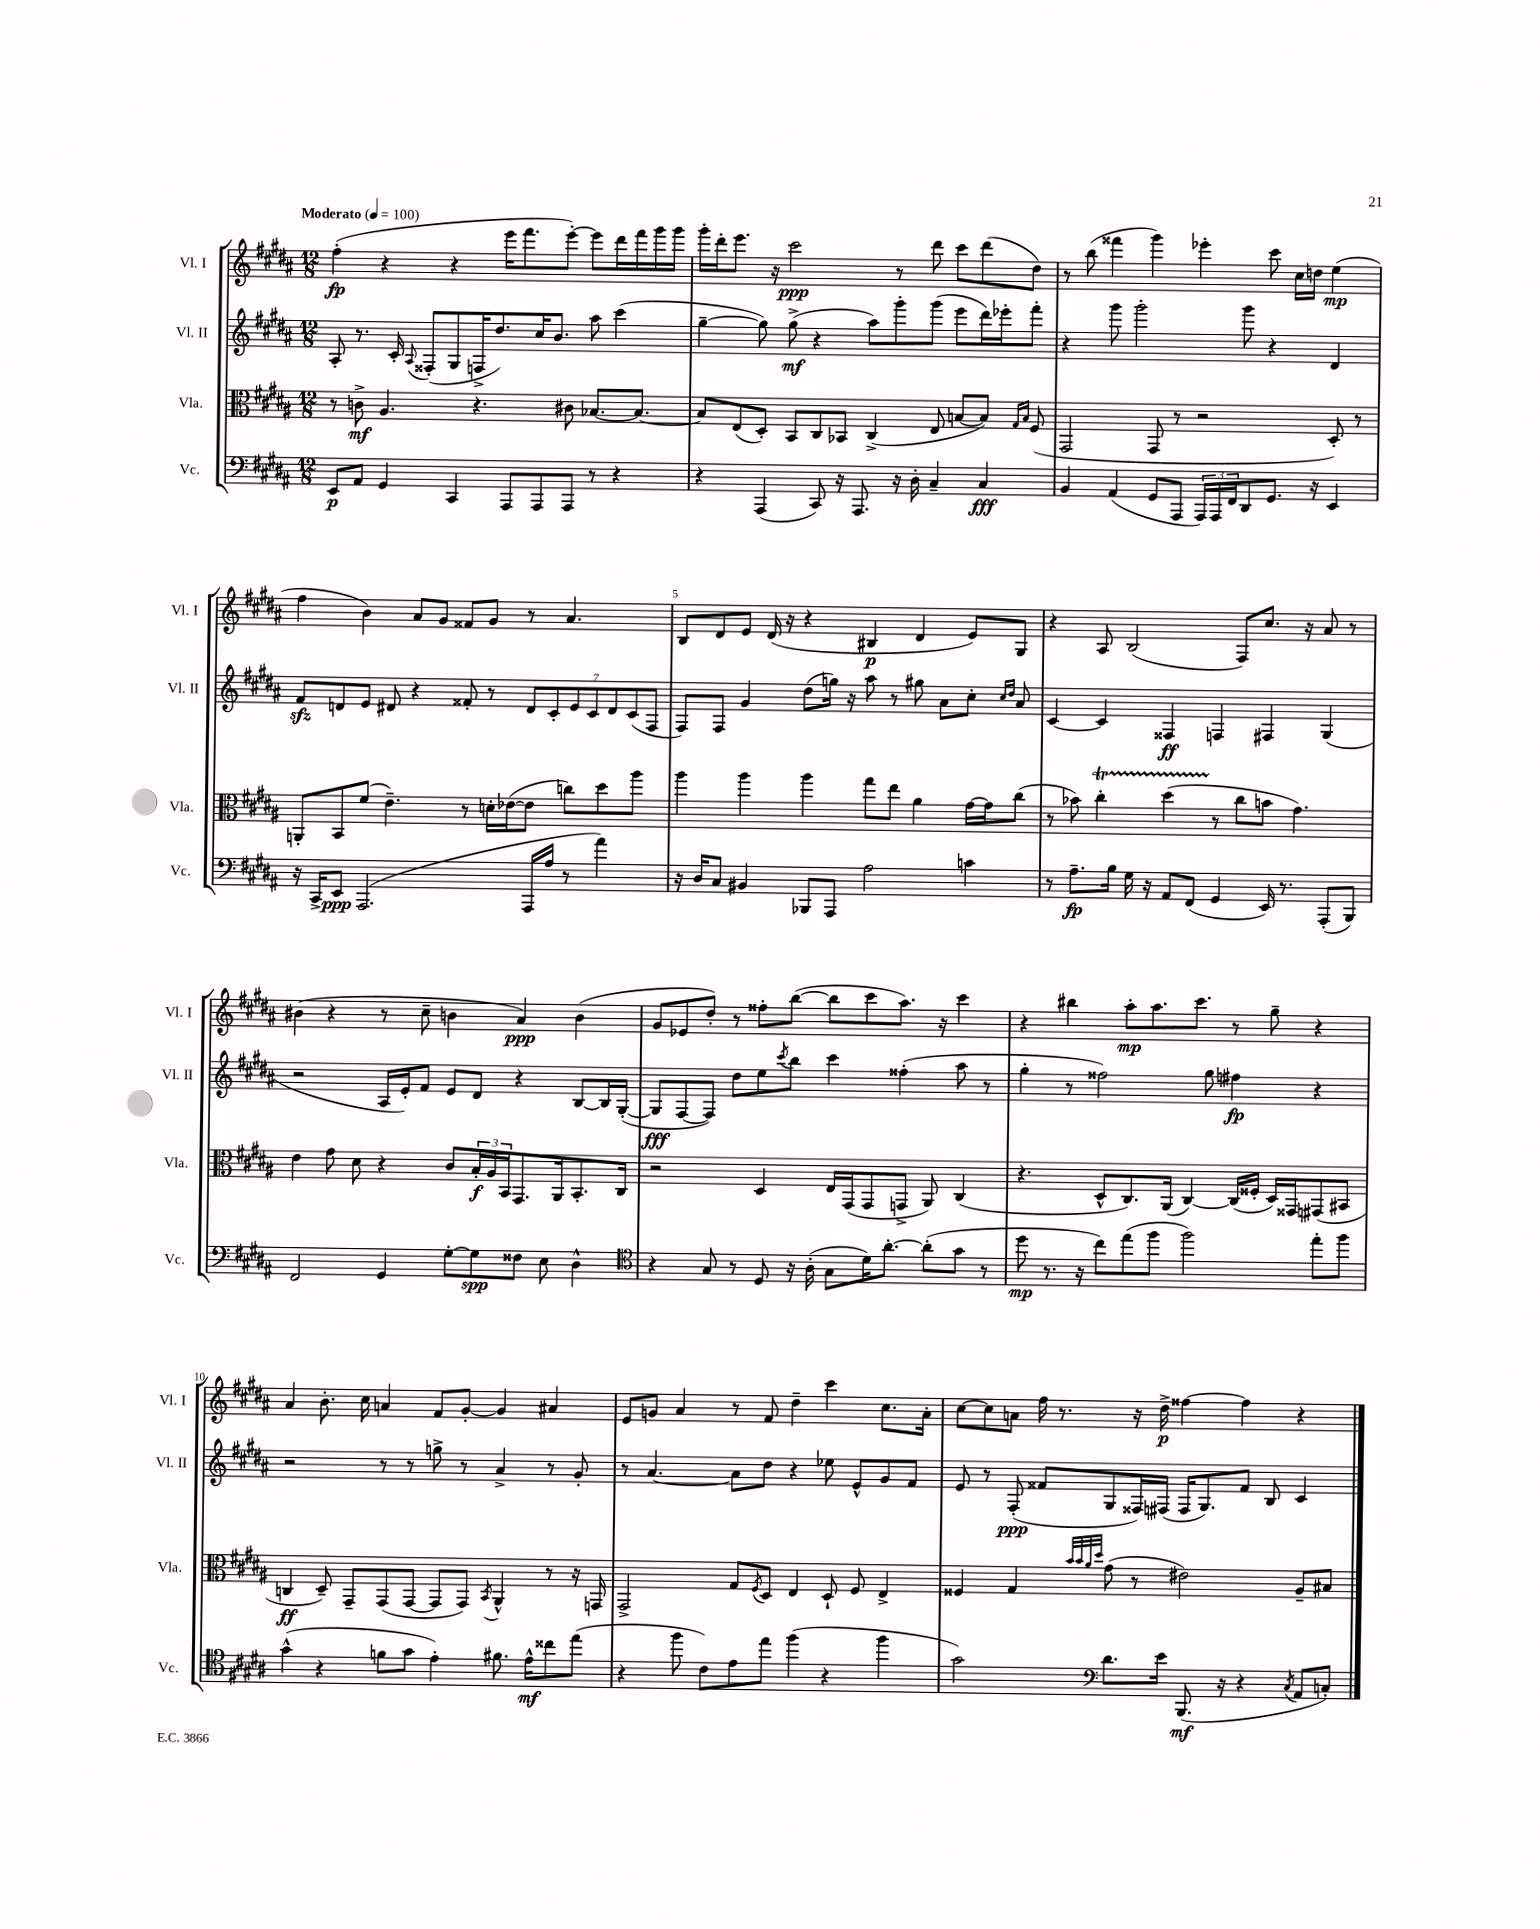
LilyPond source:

<<
\new StaffGroup <<
\new Staff = "s0" \with { instrumentName = "Vl. I" shortInstrumentName = "Vl. I" } {
    \clef treble \key b \major \numericTimeSignature \time 12/8 \tempo "Moderato" 4 = 100
    fis''4-.\fp( r4 r4 e'''16 fis'''8. e'''8~-.) e'''8 dis'''16 fis'''16 gis'''16 gis'''16 |
    gis'''16-. dis'''16-. e'''8. r16 cis'''2\ppp r8 dis'''8 cis'''8 dis'''8( dis''8) |
    r8 b''8( fisis'''4 gis'''4) ees'''4-. cis'''8 cis''16 d''16 e''4\mp( |
    fis''4 b'4) ais'8 gis'8 fisis'8 gis'8 r8 ais'4. |
    b8 dis'8 e'8 dis'16( r16 r4 bis4\p dis'4 e'8) gis8 |
    r4 ais8 b2( fis8) cis''8. r16 ais'8 r8 |
    bis'4( r4 r8 cis''8-- b'4 ais'4\ppp) b'4( |
    gis'8 ees'8 dis''8-.) r8 fisis''8-. b''8~( b''8 cis'''8 ais''8.) r16 cis'''4 |
    r4 bis''4 ais''8-.\mp ais''8. cis'''8. r8 gis''8-- r4 |
    ais'4 b'8.-. cis''16 a'4 fis'8 gis'8~-. gis'4 ais'4 |
    e'8 g'8 ais'4 r8 fis'8 dis''4-- cis'''4 cis''8. ais'16-. |
    cis''8~ cis''8 a'8 fis''16 r8. r16 dis''16->\p fisis''4~ fisis''4 r4 \bar "|." |
}
\new Staff = "s1" \with { instrumentName = "Vl. II" shortInstrumentName = "Vl. II" } {
    \clef treble \key b \major \numericTimeSignature \time 12/8
    ais8-. r8. cis'16-. \appoggiatura { ais8 } fisis8-.( gis8 f16-> dis''8.) cis''16 b'8. ais''8 cis'''4( |
    gis''4~-- gis''8) gis''8->\mf( r4 ais''8) gis'''8-. gis'''8( e'''8 dis'''16) ees'''16-. fis'''8-. |
    r4 gis'''8 gis'''2-. gis'''8 r4 dis'4 |
    fis'8\sfz d'8 e'8 dis'8 r4 fisis'8-. r8 \tuplet 7/4 { dis'8 cis'8-. e'8 cis'8 dis'8 cis'8( fis8 } |
    fis8) fis8 gis'4 dis''8( g''16) r16 ais''8 r8 gis''8 ais'8 cis''8-. \grace { cis''16 dis''16 } ais'8 |
    cis'4~ cis'4 fisis4\ff f4 fis4 gis4( |
    r2 ais16 e'16-.) fis'8 e'8 dis'8 r4 b8~ b16 gis16~-.( |
    gis8\fff fis8~ fis8) dis''8 e''8 \acciaccatura { cis'''8 } b''8 cis'''4 fisis''4-.( ais''8 r8 |
    gis''4-. r8 fisis''2) gis''8 fis''4\fp r4 |
    r2 r8 r8 g''8-> r8 ais'4-> r8 gis'8-. |
    r8 ais'4.~ ais'8 dis''8 r4 ees''8 e'8-^ gis'8 fis'8 |
    e'8 r8 fis8-.\ppp( fisis'8 gis8 fisis16) fis16( fis16 gis8.) fisis'8 b8 cis'4 \bar "|." |
}
\new Staff = "s2" \with { instrumentName = "Vla." shortInstrumentName = "Vla." } {
    \clef alto \key b \major \numericTimeSignature \time 12/8
    r8 c'8->\mf ais4. r4. cis'8 bes8.~ bes8.~ |
    bes8 e8( dis8-.) b,8 cis8 bes,8 cis4->( e8 b8~ b8) \grace { gis16 b16 } fis8( |
    gis,2 gis,8 r8 r2 dis8-.) r8 |
    a,8-. b,8 fis'8( e'4.--) r8 d'16-. ees'16~( ees'8 c''8) dis''8 ais''8 |
    ais''4 ais''4 ais''4 gis''8 e''8 ais'4 gis'16~ gis'16 cis''8( |
    r8 bes'8) cis''4-.\startTrillSpan dis''4( r8\stopTrillSpan cis''8 b'8 gis'4.) |
    e'4 gis'8 dis'8 r4 cis'8 \tuplet 3/2 { b16-.\f ais16 b,16 } gis,8. ais,16 b,8.-. cis16 |
    r2 dis4 e16 gis,16( gis,8 g,8-> ais,8) cis4( |
    r4. dis8-^ cis8.) ais,16( cis4~) cis16( fisis16-. dis16) gisis,16 gis,8( bis,8 |
    c4\ff dis8--) gis,8-- gis,8( gis,8~ gis,8 gis,8) \acciaccatura { b,8 } ais,4-^ r8 r16 g,16 |
    gis,2-> gis8 \acciaccatura { fis8 } dis8 e4 dis8-! fis8 e4-> |
    fisis4 gis4 \grace { b'32 b'32 ais'32 dis''32 } gis'8( r8 eis'2) ais8-- bis8 \bar "|." |
}
\new Staff = "s3" \with { instrumentName = "Vc." shortInstrumentName = "Vc." } {
    \clef bass \key b \major \numericTimeSignature \time 12/8
    e,8\p ais,8 gis,4 cis,4 ais,,8 ais,,8 ais,,8 r8 r4 |
    r4 ais,,4( cis,8) r16 ais,,8. r16 dis16-. cis4-- cis4\fff |
    b,4 ais,4( gis,8 ais,,8 \tuplet 3/2 { ais,,16) ais,,16 fis,16 } dis,8 gis,8. r16 e,4 |
    r16 cis,16-> e,8\ppp ais,,2.( ais,,16 ais16 r8 ais'4) |
    r16 dis16 cis8 bis,4 bes,,8 ais,,8 ais2 c'4 |
    r8 ais8.--\fp b16 gis16 r16 ais,8 fis,8( gis,4 e,16) r8. ais,,8-.( b,,8) |
    fis,2 gis,4 gis8~-. gis8\spp fisis8 e8 dis4-^ |
    \clef tenor r4 gis8 r8 dis8 r16 ais16-.( gis8 dis'16) ais'8.~-. ais'8-.( gis'8 r8 |
    dis''8\mp r8. r16 cis''8) e''8( fis''8 fis''2) e''8-. fis''8 |
    gis'4-^( r4 f'8 gis'8 e'4-.) fis'8. e'16-^\mf cisis''8 e''8( |
    r4 fis''8 cis'8) e'8 e''8 fis''4( r4 fis''4 |
    gis'2) \clef bass dis'8. e'16 b,,8.\mf( r16 r4 \acciaccatura { cis8 } ais,8 c8-.) \bar "|." |
}
>>
>>
\layout { \context { \Score \override BarNumber.break-visibility = ##(#f #t #t) barNumberVisibility = #(every-nth-bar-number-visible 5) } }
